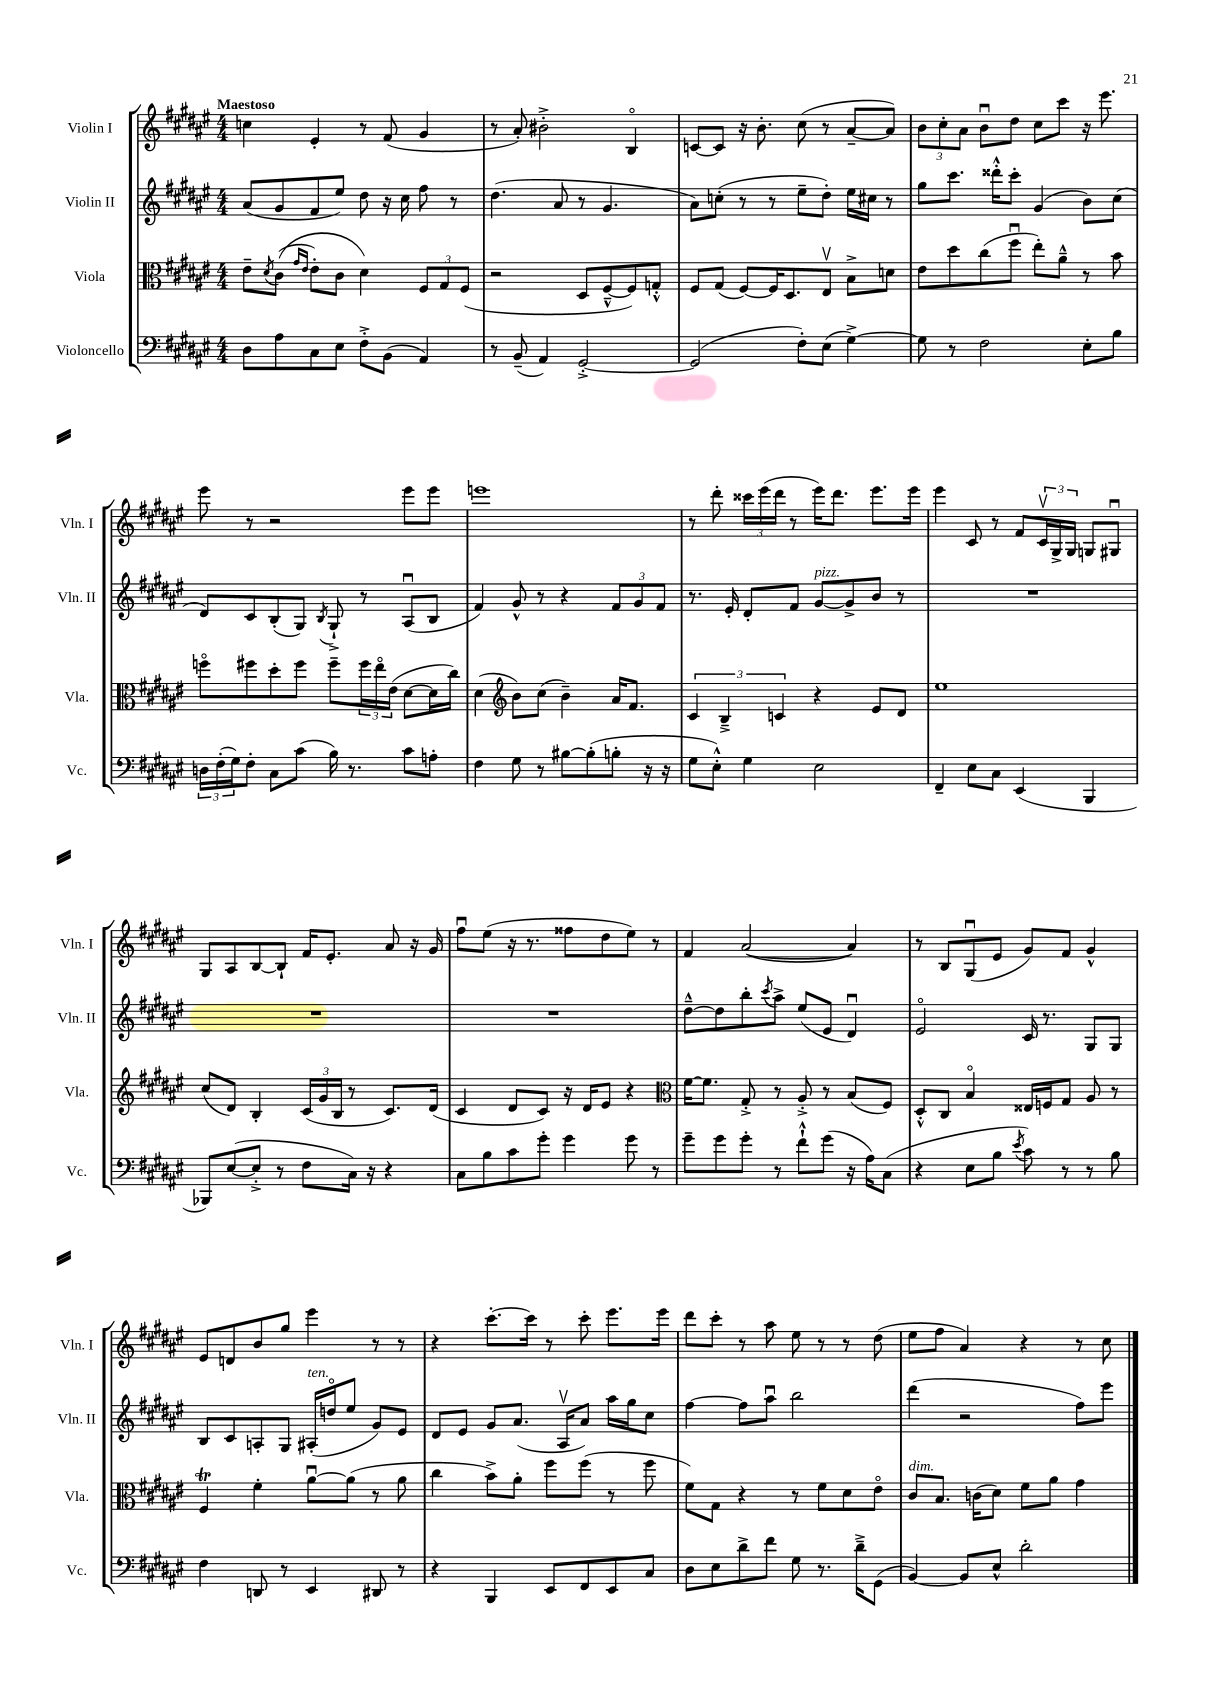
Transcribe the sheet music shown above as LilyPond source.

<<
\new StaffGroup <<
\new Staff = "s0" \with { instrumentName = "Violin I" shortInstrumentName = "Vln. I" } {
    \clef treble \key fis \major \numericTimeSignature \time 4/4 \tempo "Maestoso"
    c''4 eis'4-. r8 fis'8( gis'4 |
    r8 ais'8-.) bis'2-.-> b4\flageolet |
    c'8~ c'8 r16 b'8.-. cis''8( r8 ais'8~-- ais'8) |
    \tuplet 3/2 { b'8 cis''8-. ais'8 } b'8\downbow dis''8 cis''8 cis'''8 r16 eis'''8. |
    eis'''8 r8 r2 eis'''8 eis'''8 |
    e'''1 |
    r8 dis'''8-. \tuplet 3/2 { cisis'''16 eis'''16( dis'''16 } r8 eis'''16) dis'''8. eis'''8. eis'''16 |
    eis'''4 cis'8 r8 fis'8 \tuplet 3/2 { cis'16\upbow gis16-> gis16 } g8 gis8\downbow |
    gis8 ais8 b8~ b8-! fis'16 eis'8.-. ais'8 r16 gis'16 |
    fis''8\downbow eis''8( r16 r8. fisis''8 dis''8 eis''8) r8 |
    fis'4 ais'2~( ais'4) |
    r8 b8 gis8\downbow( eis'8 gis'8) fis'8 gis'4-^ |
    eis'8 d'8 b'8 gis''8 eis'''4 r8 r8 |
    r4 cis'''8.~-. cis'''16 r8 cis'''8-. eis'''8. eis'''16 |
    dis'''8 cis'''8-. r8 ais''8 eis''8 r8 r8 dis''8( |
    eis''8 fis''8 ais'4) r4 r8 cis''8 \bar "|." |
}
\new Staff = "s1" \with { instrumentName = "Violin II" shortInstrumentName = "Vln. II" } {
    \clef treble \key fis \major \numericTimeSignature \time 4/4
    ais'8( gis'8 fis'8 eis''8) dis''8 r16 cis''16 fis''8 r8 |
    dis''4.( ais'8 r8 gis'4. |
    ais'8) c''8-.( r8 r8 eis''8-- dis''8-.) eis''16 cis''16 r8 |
    gis''8 cis'''8. disis'''16-.-^ cis'''8-. gis'4( b'8) cis''8( |
    dis'8) cis'8 b8-.( gis8) \acciaccatura { b8 } gis8-!-> r8 ais8\downbow( b8 |
    fis'4) gis'8-^ r8 r4 \tuplet 3/2 { fis'8 gis'8 fis'8 } |
    r8. eis'16-. dis'8-. fis'8 gis'8~^\markup { \italic "pizz." } gis'8-> b'8 r8 |
    R1 |
    R1 |
    R1 |
    dis''8~---^ dis''8 b''8-. \acciaccatura { cis'''8 } ais''8-> eis''8( eis'8 dis'4\downbow) |
    eis'2\flageolet cis'16 r8. gis8 gis8 |
    b8 cis'8 a8-. gis8 ais16-.^\markup { \italic "ten." }( d''16\flageolet eis''8 gis'8) eis'8 |
    dis'8 eis'8 gis'8 ais'8.( ais16\upbow ais'8) ais''16 gis''16 cis''8 |
    fis''4~ fis''8 ais''8\downbow b''2 |
    dis'''4( r2 fis''8) eis'''8 \bar "|." |
}
\new Staff = "s2" \with { instrumentName = "Viola" shortInstrumentName = "Vla." } {
    \clef alto \key fis \major \numericTimeSignature \time 4/4
    eis'8-- \acciaccatura { dis'8 } cis'8(\( \grace { gis'16 eis'16 } eis'8-.) cis'8 dis'4\) \tuplet 3/2 { fis8 gis8 fis8( } |
    r2 dis8 fis8~---^ fis8) g8-.-^ |
    fis8 gis8( fis8~) fis16 dis8. eis8\upbow b8-> d'8 |
    eis'8 dis''8 cis''8( fis''8\downbow eis''8-.) ais'8---^ r8 b'8 |
    f''8\flageolet fis''8 dis''8-. fis''8 fis''8-- \tuplet 3/2 { fis''16 eis''16\flageolet eis'16( } dis'8~ dis'16 cis''16) |
    dis'4( \clef treble b'8) cis''8( b'4--) ais'16 fis'8. |
    \tuplet 3/2 { cis'4 b4---> c'4 } r4 eis'8 dis'8 |
    eis''1 |
    cis''8( dis'8) b4-. \tuplet 3/2 { cis'16( gis'16 b16 } r8 cis'8.) dis'16( |
    cis'4 dis'8 cis'8) r16 dis'16 eis'8 r4 |
    \clef alto fis'16~ fis'8. gis8-.-> r8 ais8-.-> r8 b8( fis8) |
    dis8-.-^ cis8 b4\flageolet eisis16 f16 gis8 ais8 r8 |
    fis4\trill fis'4-. ais'8~\downbow ais'8( r8 ais'8 |
    cis''4 b'8->) ais'8-. fis''8 fis''8( r8 fis''8 |
    fis'8) gis8 r4 r8 fis'8 dis'8 eis'8\flageolet |
    cis'8^\markup { \italic "dim." } b8. c'16( dis'8) fis'8 ais'8 gis'4 \bar "|." |
}
\new Staff = "s3" \with { instrumentName = "Violoncello" shortInstrumentName = "Vc." } {
    \clef bass \key fis \major \numericTimeSignature \time 4/4
    dis8 ais8 cis8 eis8 fis8-.-> b,8( ais,4) |
    r8 b,8--( ais,4) gis,2~-.-> |
    gis,2( fis8-.) eis8( gis4~->) |
    gis8 r8 fis2 eis8-. b8 |
    \tuplet 3/2 { d16 fis16-.( gis16) } fis8-. cis8 cis'8( b16) r8. cis'8 a8-. |
    fis4 gis8 r8 bis8~ bis8-.( b8-. r16 r16 |
    gis8 eis8-.-^) gis4 eis2 |
    fis,4-- eis8 cis8 eis,4( b,,4 |
    bes,,8) eis8~( eis8-.-> r8 fis8 cis16) r16 r4 |
    cis8 b8 cis'8 gis'8-. gis'4 gis'8 r8 |
    gis'8-- gis'8 gis'8-. r8 fis'8-!-^ gis'8( r16 ais16) cis8( |
    r4 eis8 b8 \acciaccatura { eis'8 } cis'8) r8 r8 b8 |
    fis4 d,8 r8 eis,4 dis,8 r8 |
    r4 b,,4 eis,8 fis,8 eis,8 cis8 |
    dis8 eis8 dis'8-> fis'8 gis8 r8. dis'16---> gis,8( |
    b,4~) b,8 eis8-^ dis'2-. \bar "|." |
}
>>
>>
\layout { \context { \Score \remove "Bar_number_engraver" } }
